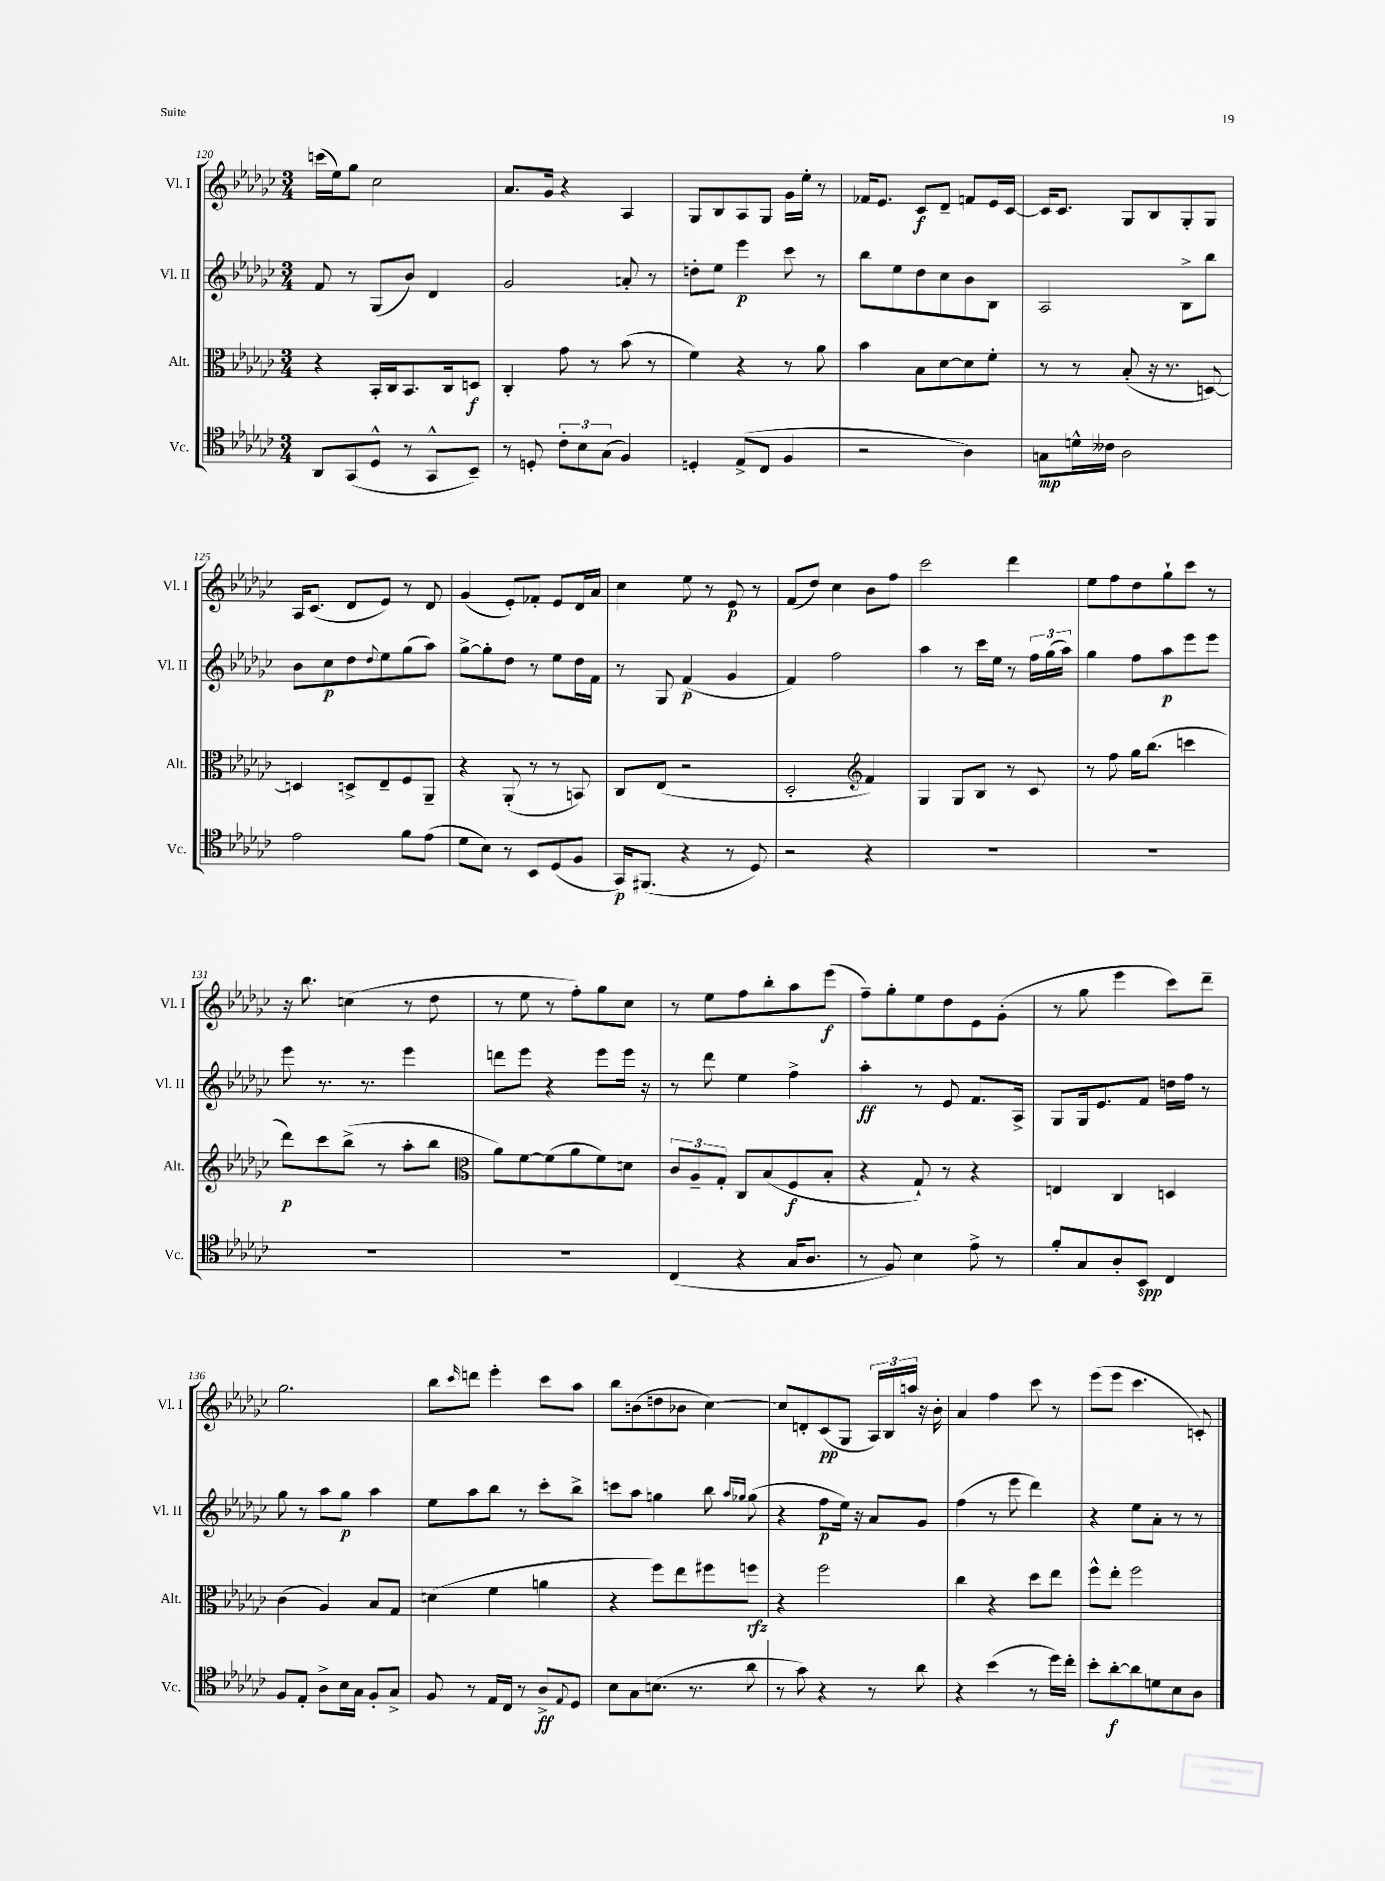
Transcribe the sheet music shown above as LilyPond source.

<<
\new StaffGroup <<
\new Staff = "s0" \with { instrumentName = "Vl. I" shortInstrumentName = "Vl. I" } {
    \clef treble \key ges \major \numericTimeSignature \time 3/4
    c'''16( ees''16) ges''8 ces''2 |
    aes'8. ges'16 r4 aes4 |
    ges8 bes8 aes8 ges8 ges'16 ees''16-. r8 |
    fes'16 ees'8. ces'8\f des'8-- f'8 ees'16 ces'16~ |
    ces'16 ces'8. ges8 bes8 ges8-. ges8 |
    aes16 ces'8.( des'8 ees'8) r8 des'8 |
    ges'4( ees'8-.) fes'8-. ees'8 des'16 aes'16 |
    ces''4 ees''8 r8 ees'8\p r8 |
    f'8( des''8) ces''4 bes'8 f''8 |
    ces'''2 des'''4 |
    ees''8 f''8 des''8 ges''8-! ces'''8 r8 |
    r16 bes''8. c''4( r8 des''8 |
    r8 ees''8 r8 f''8-.) ges''8 ces''8 |
    r8 ees''8 f''8 bes''8-. aes''8 ees'''8\f( |
    f''8--) ges''8-. ees''8 des''8 ees'8 ges'8-.( |
    r8 ges''8 ees'''4 ces'''8) des'''8-- |
    ges''2. |
    bes''8 \grace { ces'''16 } d'''8 ees'''4-. ces'''8 aes''8 |
    bes''8 b'8( d''8 bes'8 ces''4~) |
    ces''8 d'8-. ces'8\pp( ges8 \tuplet 3/2 { aes16) bes16 a''16 } r16 bes'16-. |
    aes'4 f''4 ces'''8 r8 |
    ees'''8( ees'''8 ces'''4. c'8-.) \bar "|." |
}
\new Staff = "s1" \with { instrumentName = "Vl. II" shortInstrumentName = "Vl. II" } {
    \clef treble \key ges \major \numericTimeSignature \time 3/4
    f'8 r8 ges8( bes'8) des'4 |
    ges'2 a'8-. r8 |
    d''8-. ees''8 ees'''4\p ces'''8 r8 |
    bes''8 ees''8 des''8 ces''8 bes'8 bes8 |
    aes2 bes8-> bes''8 |
    bes'8 ces''8\p des''8 \appoggiatura { des''8 } ees''8 ges''8( aes''8) |
    ges''8~-> ges''8-. des''8 r8 ees''8 des''16 f'16 |
    r8 ges8 f'4\p( ges'4 |
    f'4) f''2 |
    aes''4 r8 ces'''16 ees''16 r8 \tuplet 3/2 { f''16 ges''16( aes''16) } |
    ges''4 f''8 aes''8\p ees'''8 ees'''8 |
    ees'''8 r8. r8. ees'''4 |
    d'''8 ees'''8 r4 ees'''8 ees'''16 r16 |
    r8 des'''8 ees''4 f''4-> |
    aes''4-.\ff r8 ees'8 f'8. aes16-> |
    ges8 ges16 ees'8. f'8 d''16 f''16 r8 |
    ges''8 r8 aes''8 ges''8\p aes''4 |
    ees''8 aes''8 bes''8 r8 ces'''8-. bes''8-> |
    c'''8 aes''8 g''4 bes''8 \grace { aes''16 ges''16 } ges''8( |
    r4 f''8\p ees''16) r16 aes'8 ges'8 |
    f''4( r8 ees'''8 des'''4) |
    r4 ees''8 aes'8-. r8 r8 \bar "|." |
}
\new Staff = "s2" \with { instrumentName = "Alt." shortInstrumentName = "Alt." } {
    \clef alto \key ges \major \numericTimeSignature \time 3/4
    r4 bes,16-. ces16 bes,8. ces16 d8\f |
    ces4-. ges'8 r8 bes'8( r8 |
    f'4) r4 r8 aes'8 |
    bes'4 bes8 des'8~ des'8 f'8-. |
    r8 r8 bes8-.( r16 r8. d8~) |
    d4 d8-> ees8-- f8 aes,8-- |
    r4 aes,8-.( r8 r8 b,8) |
    ces8 ees8( r2 |
    des2-. \clef treble f'4) |
    ges4 ges8 bes8 r8 ces'8 |
    r8 f''8 ges''16 bes''8.( c'''4 |
    des'''8\p) ces'''8 bes''8->( r8 aes''8-. bes''8 |
    \clef alto aes'8) f'8~ f'8( aes'8 f'8) d'8 |
    \tuplet 3/2 { ces'8 aes8-- ges8-. } ces8 bes8( f8\f bes8-. |
    r4 ges8-!) r8 r4 |
    e4 ces4 d4 |
    ces'4( aes4) bes8 ges8 |
    d'4( f'4 a'4 |
    r4 f''8) ees''8 fis''8 f''8\rfz |
    r4 f''2 |
    ces''4 r4 des''8 ees''8 |
    f''8-^ ees''8-. f''2 \bar "|." |
}
\new Staff = "s3" \with { instrumentName = "Vc." shortInstrumentName = "Vc." } {
    \clef tenor \key ges \major \numericTimeSignature \time 3/4
    aes,8 ges,8( des8-^ r8 ges,8-^ bes,8--) |
    r8 d8-. \tuplet 3/2 { ces'8-. bes8 ges8( } f4) |
    d4-. ees8->( ces8 f4 |
    r2 aes4) |
    g8\mp d'16-^ ceses'16 aes2 |
    ees'2 f'8 ees'8( |
    des'8 bes8) r8 bes,8 des8( f8 |
    ges,16\p) fis,8.( r4 r8 des8) |
    r2 r4 |
    R2. |
    R2. |
    R2. |
    R2. |
    ces4( r4 ges16 aes8. |
    r8 f8) bes4 ees'8-> r8 |
    f'8-. ges8 aes8-. bes,8\spp ces4 |
    f8 ees8-. aes8-> bes16 ges16 f8-. ges8-> |
    f8 r8 ees16 ces16 r8 aes8->\ff \appoggiatura { ees8 } des8 |
    bes8 ges8 b8.( r8. aes'8 |
    r8 ges'8) r4 r8 aes'8 |
    r4 bes'4( r8 des''16) ces''16-. |
    bes'8-. aes'8~-.\f aes'8 d'8 bes8 aes8 \bar "|." |
}
>>
>>
\layout { \context { \Score currentBarNumber = #120 } }
